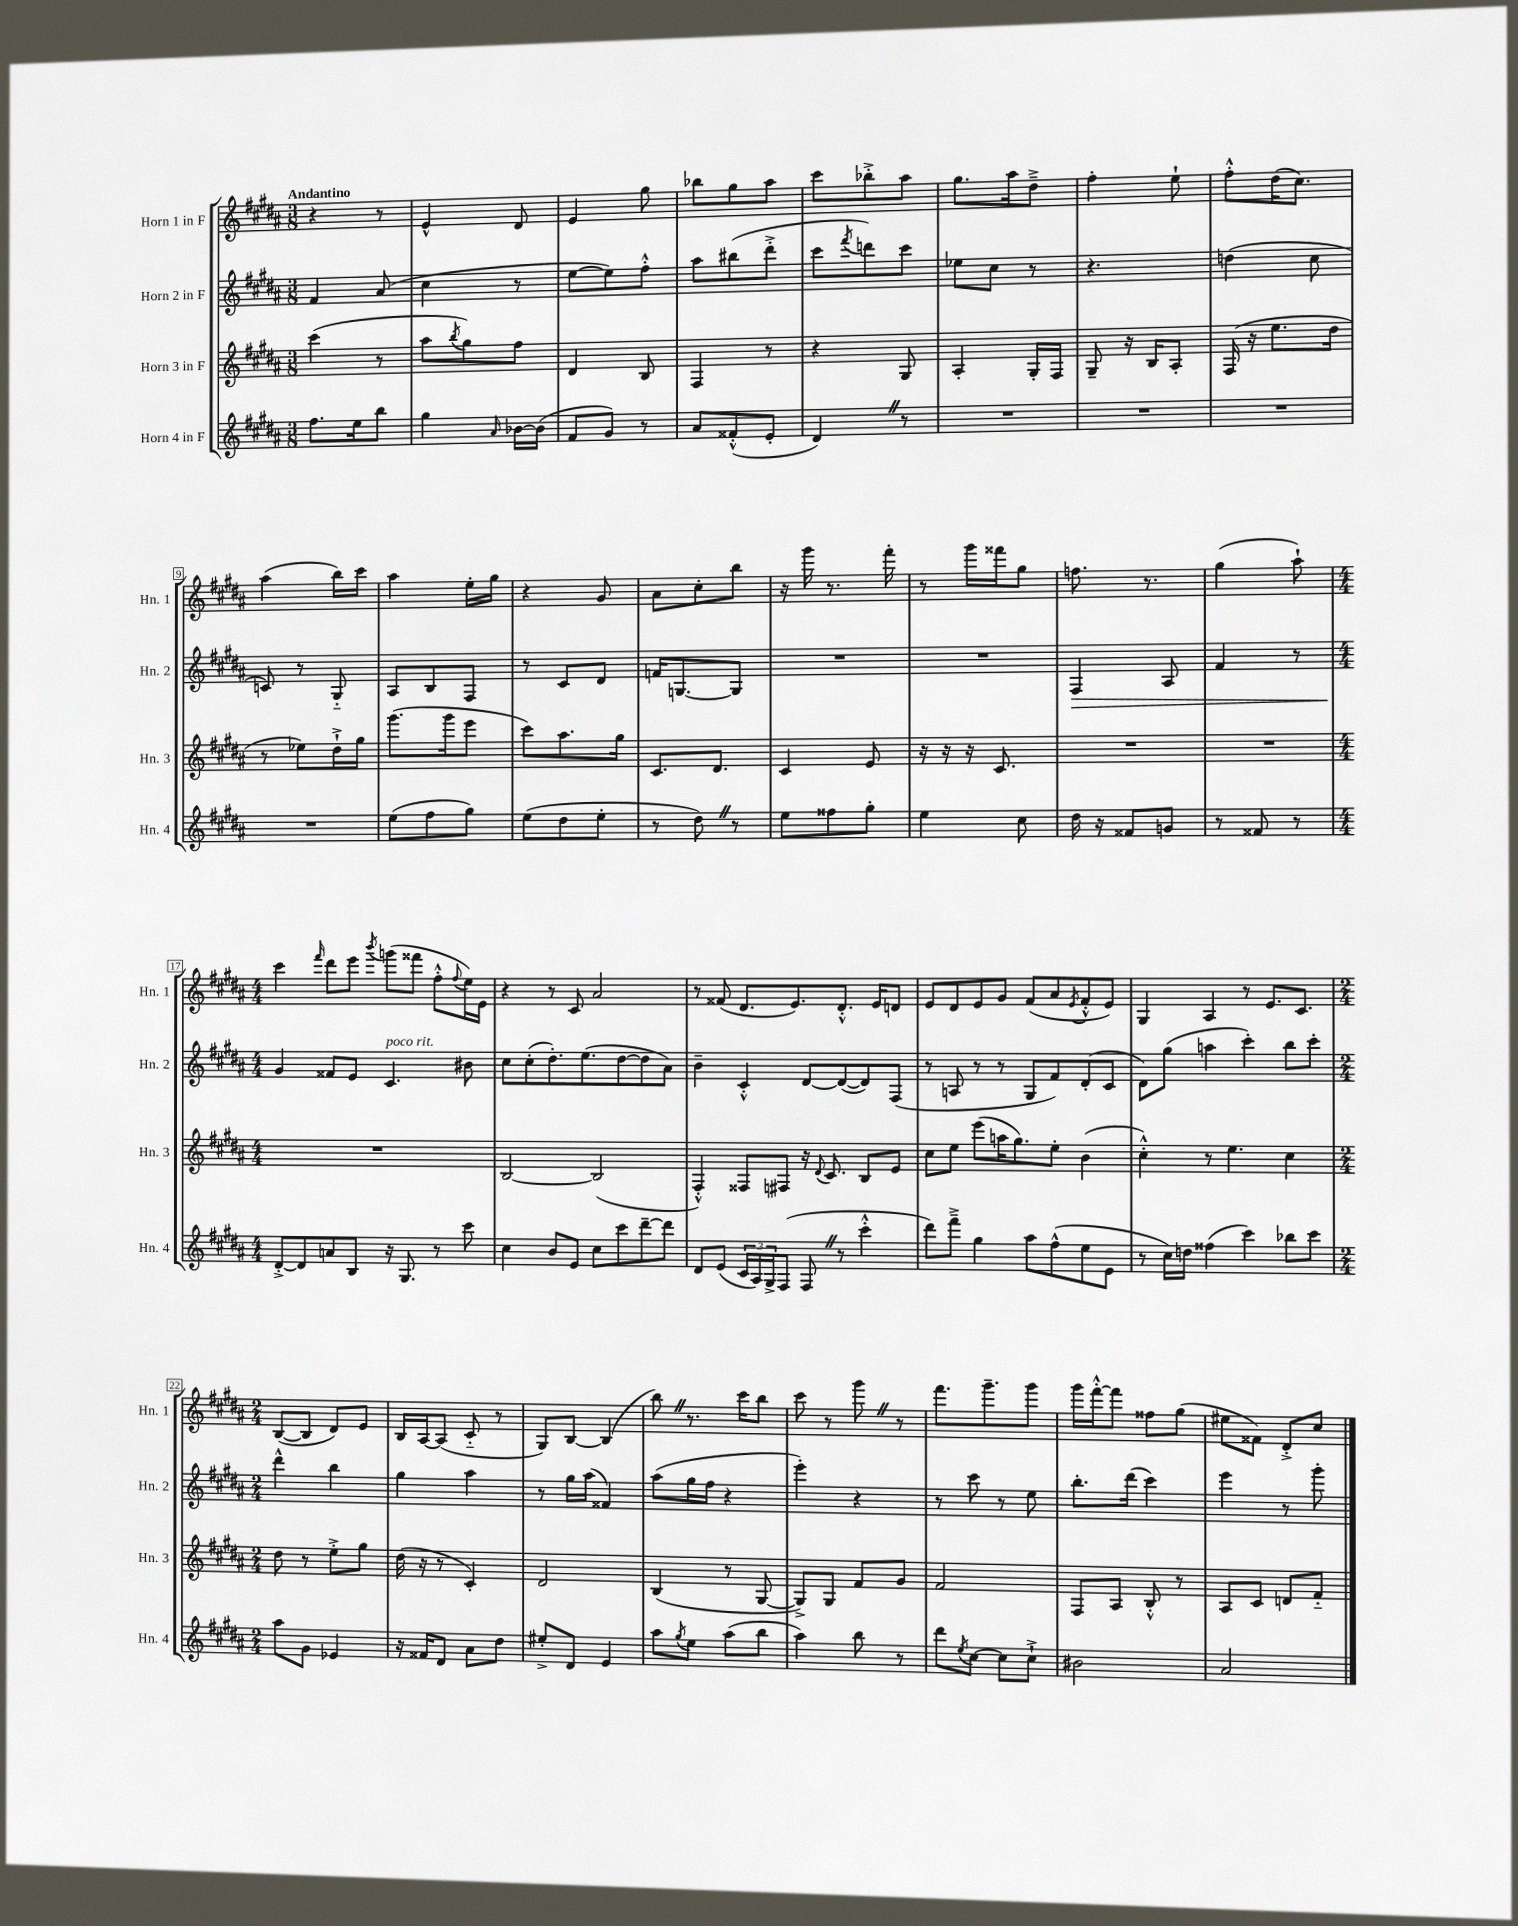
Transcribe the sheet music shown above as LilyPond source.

<<
\new StaffGroup <<
\new Staff = "s0" \with { instrumentName = "Horn 1 in F" shortInstrumentName = "Hn. 1" } {
    \clef treble \key b \major \numericTimeSignature \time 3/8 \tempo "Andantino"
    r4 r8 |
    e'4-^ dis'8 |
    e'4 gis''8 |
    bes''8 gis''8 ais''8 |
    cis'''8 bes''8-.-> ais''8 |
    gis''8. ais''16 dis''8---> |
    fis''4-. e''8-! |
    fis''8-.-^ dis''16( cis''8.) |
    ais''4( b''16) cis'''16 |
    ais''4 e''16-. gis''16 |
    r4 gis'8 |
    ais'8 cis''8-. b''8 |
    r16 gis'''16 r8. fis'''16-. |
    r8 gis'''16 fisis'''16 gis''8 |
    f''8. r8. |
    gis''4( ais''8-!) |
    \numericTimeSignature \time 4/4 cis'''4 \grace { fis'''16 } dis'''8 e'''8 \acciaccatura { b'''8 } g'''8( fisis'''8 fis''8-.-^ \appoggiatura { fis''8 } e''16) e'16 |
    r4 r8 cis'8 ais'2 |
    r8 fisis'8( dis'8. e'8.) dis'8.-.-^ e'16 d'8 |
    e'8 dis'8 e'8 gis'8 fis'8( ais'8 \acciaccatura { e'8 } fis'8-.-^ e'8) |
    gis4 ais4 r8 e'8. cis'8. |
    \numericTimeSignature \time 2/4 b8~( b8 dis'8) e'8 |
    b16 ais16~ ais8( cis'8-_ r8 |
    gis8) b8~ b4( |
    b''8) \once \override BreathingSign.text = \markup { \musicglyph "scripts.caesura.straight" } \breathe r8. cis'''16 b''8 |
    cis'''8 r8 gis'''8 \once \override BreathingSign.text = \markup { \musicglyph "scripts.caesura.straight" } \breathe r8 |
    fis'''8. gis'''8.-- gis'''8 |
    gis'''16 fis'''16~-.-^ fis'''8 fisis''8 gis''8( |
    eis''8 fisis'8) dis'8-.-> cis''8 \bar "|." |
}
\new Staff = "s1" \with { instrumentName = "Horn 2 in F" shortInstrumentName = "Hn. 2" } {
    \clef treble \key b \major \numericTimeSignature \time 3/8
    fis'4 ais'8( |
    cis''4 r8 |
    e''8~ e''8) fis''8-.-^ |
    ais''8 bis''8( dis'''8-.-> |
    cis'''8 \acciaccatura { fis'''8 } d'''8) cis'''8 |
    ees''8 cis''8 r8 |
    r4. |
    d''4( cis''8 |
    c'8) r8 gis8-_ |
    ais8 b8 fis8 |
    r8 cis'8 dis'8 |
    f'16 g8.~ g8 |
    R4. |
    R4. |
    fis4\> ais8 |
    fis'4 r8 |
    \numericTimeSignature \time 4/4 gis'4\! fisis'8 e'8 cis'4.^\markup { \italic "poco rit." } bis'8 |
    cis''8 cis''8-.( dis''8.-.) e''8.( dis''8~ dis''8 ais'8) |
    b'4-- cis'4-.-^ dis'8~ dis'8~( dis'8) fis8( |
    r8 a8 r8 r8 gis8 fis'8) dis'8-.( cis'8 |
    dis'8) gis''8( a''4 cis'''4-.) b''8 cis'''8-. |
    \numericTimeSignature \time 2/4 dis'''4-^ b''4 |
    gis''4 ais''4 |
    r8 gis''16 ais''16( fisis'4) |
    ais''8( gis''16 fis''16 r4 |
    e'''4-.) r4 |
    r8 cis'''8 r8 e''8 |
    b''8.-. dis'''16( cis'''4) |
    e'''4 r8 gis'''8-. \bar "|." |
}
\new Staff = "s2" \with { instrumentName = "Horn 3 in F" shortInstrumentName = "Hn. 3" } {
    \clef treble \key b \major \numericTimeSignature \time 3/8
    cis'''4( r8 |
    ais''8 \acciaccatura { b''8 } gis''8) fis''8 |
    dis'4 b8 |
    fis4 r8 |
    r4 gis8 |
    ais4-. gis16-. fis16 |
    gis8-- r16 b16 ais8-. |
    fis16( r16 e''8. dis''16 |
    r8 ees''8) dis''16-!-> gis''16 |
    gis'''8.( gis'''16 e'''8 |
    cis'''8) ais''8. gis''16 |
    cis'8. dis'8. |
    cis'4 e'8 |
    r16 r16 r16 cis'8. |
    R4. |
    R4. |
    \numericTimeSignature \time 4/4 R1 |
    b2~ b2( |
    fis4-.-^) fisis8 fis8 r16 \appoggiatura { dis'8 } cis'8. b8 e'8 |
    cis''8 e''8 e'''8( a''16 gis''8.) e''8-. b'4( |
    cis''4-.-^) r8 e''4. cis''4 |
    \numericTimeSignature \time 2/4 dis''8 r8 e''8-.-> gis''8 |
    dis''16( r16 r8 cis'4-.) |
    dis'2 |
    b4( r8 gis8~ |
    gis8->) gis8 fis'8 gis'8 |
    fis'2 |
    fis8 ais8 b8-.-^ r8 |
    ais8 cis'8 d'8 fis'8-_ \bar "|." |
}
\new Staff = "s3" \with { instrumentName = "Horn 4 in F" shortInstrumentName = "Hn. 4" } {
    \clef treble \key b \major \numericTimeSignature \time 3/8
    fis''8. e''16 b''8 |
    gis''4 \grace { ais'16 } bes'16~ bes'16( |
    fis'8 gis'8) r8 |
    ais'8 fisis'8-.-^( e'8-. |
    dis'4) \once \override BreathingSign.text = \markup { \musicglyph "scripts.caesura.straight" } \breathe r8 |
    R4. |
    R4. |
    R4. |
    R4. |
    e''8( fis''8 gis''8) |
    e''8( dis''8 e''8-. |
    r8 dis''8) \once \override BreathingSign.text = \markup { \musicglyph "scripts.caesura.straight" } \breathe r8 |
    e''8 fisis''8 gis''8-. |
    e''4 cis''8 |
    dis''16 r16 fisis'8 g'8 |
    r8 fisis'8 r8 |
    \numericTimeSignature \time 4/4 dis'8~-.-> dis'8 a'8 b8 r16 gis8. r8 cis'''8 |
    cis''4 b'8 e'8 cis''8 cis'''8 dis'''8~-- dis'''8 |
    dis'8 e'8( \tuplet 3/2 { cis'16 ais16) gis16-> } fis8( fis8 \once \override BreathingSign.text = \markup { \musicglyph "scripts.caesura.straight" } \breathe r8 cis'''4-.-^ |
    dis'''8) fis'''8---> gis''4 ais''8 fis''8-^( e''8 e'8 |
    r8 cis''16) d''16 fisis''4( cis'''4) bes''8 cis'''8 |
    \numericTimeSignature \time 2/4 ais''8 gis'8 ees'4 |
    r16 fisis'16 dis'8 ais'8 dis''8 |
    eis''8-.-> dis'8 e'4 |
    ais''8 \acciaccatura { gis''8 } e''8 ais''8( b''8 |
    ais''4) b''8 r8 |
    dis'''8 \acciaccatura { e''8 } cis''8~ cis''8 cis''8-!-> |
    bis'2 |
    ais'2 \bar "|." |
}
>>
>>
\layout { \context { \Score \override BarNumber.stencil = #(make-stencil-boxer 0.1 0.3 ly:text-interface::print) } }
